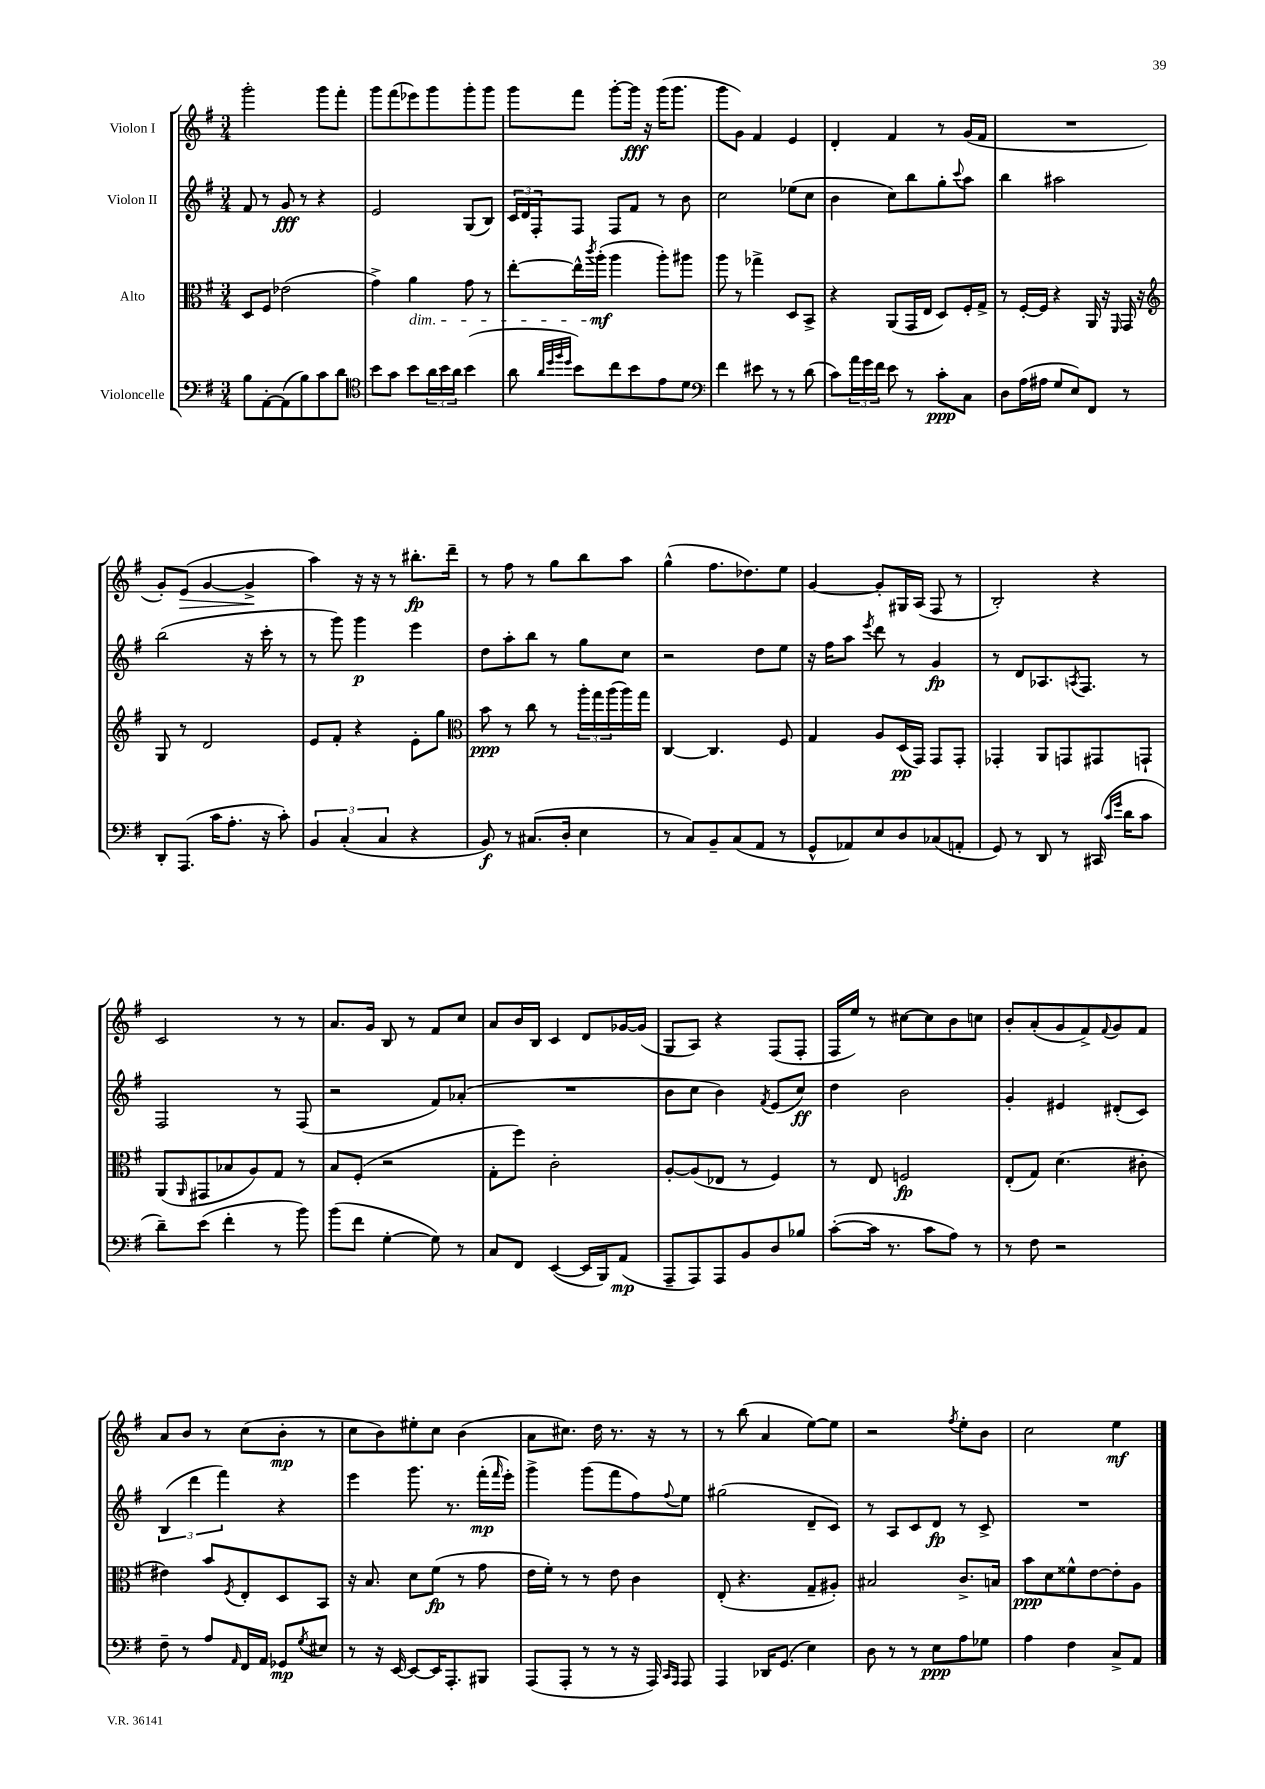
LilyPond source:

<<
\new StaffGroup <<
\new Staff = "s0" \with { instrumentName = "Violon I" } {
    \clef treble \key g \major \numericTimeSignature \time 3/4
    g'''2-. g'''8 fis'''8-. |
    g'''8 fis'''8( ees'''8) g'''8 g'''8-. g'''8 |
    g'''8 fis'''8 g'''8~-. g'''16\fff r16 g'''16( g'''8. |
    g'''8 g'8) fis'4 e'4 |
    d'4-. fis'4 r8 g'16( fis'16 |
    R2. |
    g'8-.) e'8\>( g'4~ g'4->\! |
    a''4) r16 r16 r8 bis''8.-.\fp d'''16-- |
    r8 fis''8 r8 g''8 b''8 a''8 |
    g''4-^( fis''8. des''8.) e''8 |
    g'4~ g'8-. gis16 a16( fis8 r8 |
    b2-.) r4 |
    c'2 r8 r8 |
    a'8. g'16 b8 r8 fis'8 c''8 |
    a'8 b'16 b16 c'4 d'8 ges'16~ ges'16( |
    g8 a8) r4 fis8( fis8-. |
    fis16 e''16) r8 cis''8~ cis''8 b'8 c''8 |
    b'8-. a'8-.( g'8 fis'8->) \appoggiatura { fis'8 } g'8 fis'8 |
    a'8 b'8 r8 c''8( b'8-.\mp r8 |
    c''8 b'8) eis''8-. c''8 b'4( |
    a'8 cis''8.) d''16 r8. r16 r8 |
    r8 b''8( a'4 e''8~) e''8 |
    r2 \acciaccatura { fis''8 } e''8-. b'8 |
    c''2 e''4\mf \bar "|." |
}
\new Staff = "s1" \with { instrumentName = "Violon II" } {
    \clef treble \key g \major \numericTimeSignature \time 3/4
    fis'8 r8 g'8\fff r8 r4 |
    e'2 g8( b8) |
    \tuplet 3/2 { c'16 d'16 fis16-. } fis8 fis8 fis'8 r8 b'8 |
    c''2 ees''8( c''8 |
    b'4 c''8) b''8 g''8-. \appoggiatura { c'''8 } a''8 |
    b''4 ais''2 |
    b''2( r16 c'''16-. r8 |
    r8 g'''8) g'''4\p e'''4 |
    d''8 a''8-. b''8 r8 g''8 c''8 |
    r2 d''8 e''8 |
    r16 fis''16 a''8 \acciaccatura { e'''8 } d'''8 r8 g'4\fp |
    r8 d'8 aes8. \acciaccatura { a8 } fis8. r8 |
    fis2 r8 fis8( |
    r2 fis'8) aes'8-.( |
    R2. |
    b'8 c''8 b'4) \acciaccatura { fis'8 } e'8( c''8\ff) |
    d''4 b'2 |
    g'4-. eis'4 dis'8-.( c'8) |
    \tuplet 3/2 { b4( d'''4 fis'''4) } r4 |
    e'''4 g'''8. r8. fis'''16-.\mp( \grace { fis'''16 } e'''16-.) |
    g'''4-> g'''8( fis'''8 fis''8) \appoggiatura { fis''8 } e''8 |
    gis''2( d'8-- c'8) |
    r8 a8 c'8 d'8\fp r8 c'8-> |
    R2. \bar "|." |
}
\new Staff = "s2" \with { instrumentName = "Alto" } {
    \clef alto \key g \major \numericTimeSignature \time 3/4
    d8 fis8 ees'2( |
    g'4->) a'4\dim g'8 r8 |
    e''8~-. e''16-^ \acciaccatura { c'''8 } a''16-.\mf\!( a''4 a''8-.) ais''8 |
    a''8 r8 ges''4-> d8 b,8-> |
    r4 a,8( g,16 e16 d8) fis16-. g16-> |
    r8 fis16~-. fis16 r4 a,16 r16 \grace { fis,16 } g,16 r16 |
    \clef treble g8 r8 d'2 |
    e'8 fis'8-. r4 e'8-. g''8 |
    \clef alto b'8\ppp r8 c''8 r8 \tuplet 3/2 { a''16-. g''16 a''16( } a''16) g''16 |
    c4~ c4. fis8 |
    g4 a8 d16\pp( g,16) g,8 g,8-. |
    ges,4-. a,8 g,8 gis,8 g,8-! |
    a,8( \grace { a,16 } gis,8 bes8 a8) g8 r8 |
    b8 fis8-.( r2 |
    g8-. fis''8) c'2-. |
    a8~-. a8( ees8 r8 fis4) |
    r8 e8 f2\fp |
    e8-.( g8) d'4.( cis'8-. |
    eis'4) b'8 \acciaccatura { fis8 } e8-. d8 b,8 |
    r16 b8. d'8 fis'8\fp( r8 g'8 |
    e'16 fis'16-.) r8 r8 e'8 c'4 |
    e8-.( r4. g8-- ais8-.) |
    bis2 c'8.-> b16 |
    b'8\ppp d'8 fisis'8-^ e'8~ e'8-. a8 \bar "|." |
}
\new Staff = "s3" \with { instrumentName = "Violoncelle" } {
    \clef bass \key g \major \numericTimeSignature \time 3/4
    b8 a,8~-. a,8( b8) c'8 d'8 |
    \clef tenor b'8 g'8 b'8 \tuplet 3/2 { a'16 b'16 a'16 } b'4( |
    a'8 \grace { a'32 d''32 fis''32 d''32 } b'8) c''8 b'8 e'8 d'8 |
    \clef bass fis'4 eis'8 r8 r8 d'8( |
    c'8) \tuplet 3/2 { a'16 g'16 fis'16 } e'8 r8 c'8-.\ppp c8 |
    d8 a16( ais16 g8 e8) fis,8 r8 |
    d,8-. a,,8.( c'16 a8.-. r16 c'8-.) |
    \tuplet 3/2 { b,4 c4-.( c4 } r4 |
    b,8\f) r8 cis8.( d16-. e4 |
    r8 c8) b,8-- c8( a,8 r8 |
    g,8-^ aes,8) e8 d8 ces8( a,8-. |
    g,8) r8 d,8 r8 cis,16( \grace { c'16 g'16 } d'16 c'8 |
    d'8--) e'8( fis'4-. r8 b'8) |
    b'8( fis'8 g4~-. g8) r8 |
    c8 fis,8 e,4~( e,16 b,,16) a,8\mp( |
    a,,8-- a,,8) a,,8 b,8 d8 bes8 |
    c'8~-.( c'16 r8. c'8 a8) r8 |
    r8 fis8 r2 |
    fis8-- r8 a8 \grace { a,16 } fis,16 a,16 ges,8\mp \acciaccatura { g8 } eis8 |
    r8 r16 e,16~ e,8~ e,16 a,,8.-. bis,,8 |
    a,,8( a,,8-. r8 r8 r16 a,,16) \grace { c,16 a,,16 } a,,8 |
    a,,4 des,16 g,8.( e4) |
    d8 r8 r8 e8\ppp a8 ges8 |
    a4 fis4 c8-> a,8 \bar "|." |
}
>>
>>
\layout { \context { \Score \remove "Bar_number_engraver" } }
